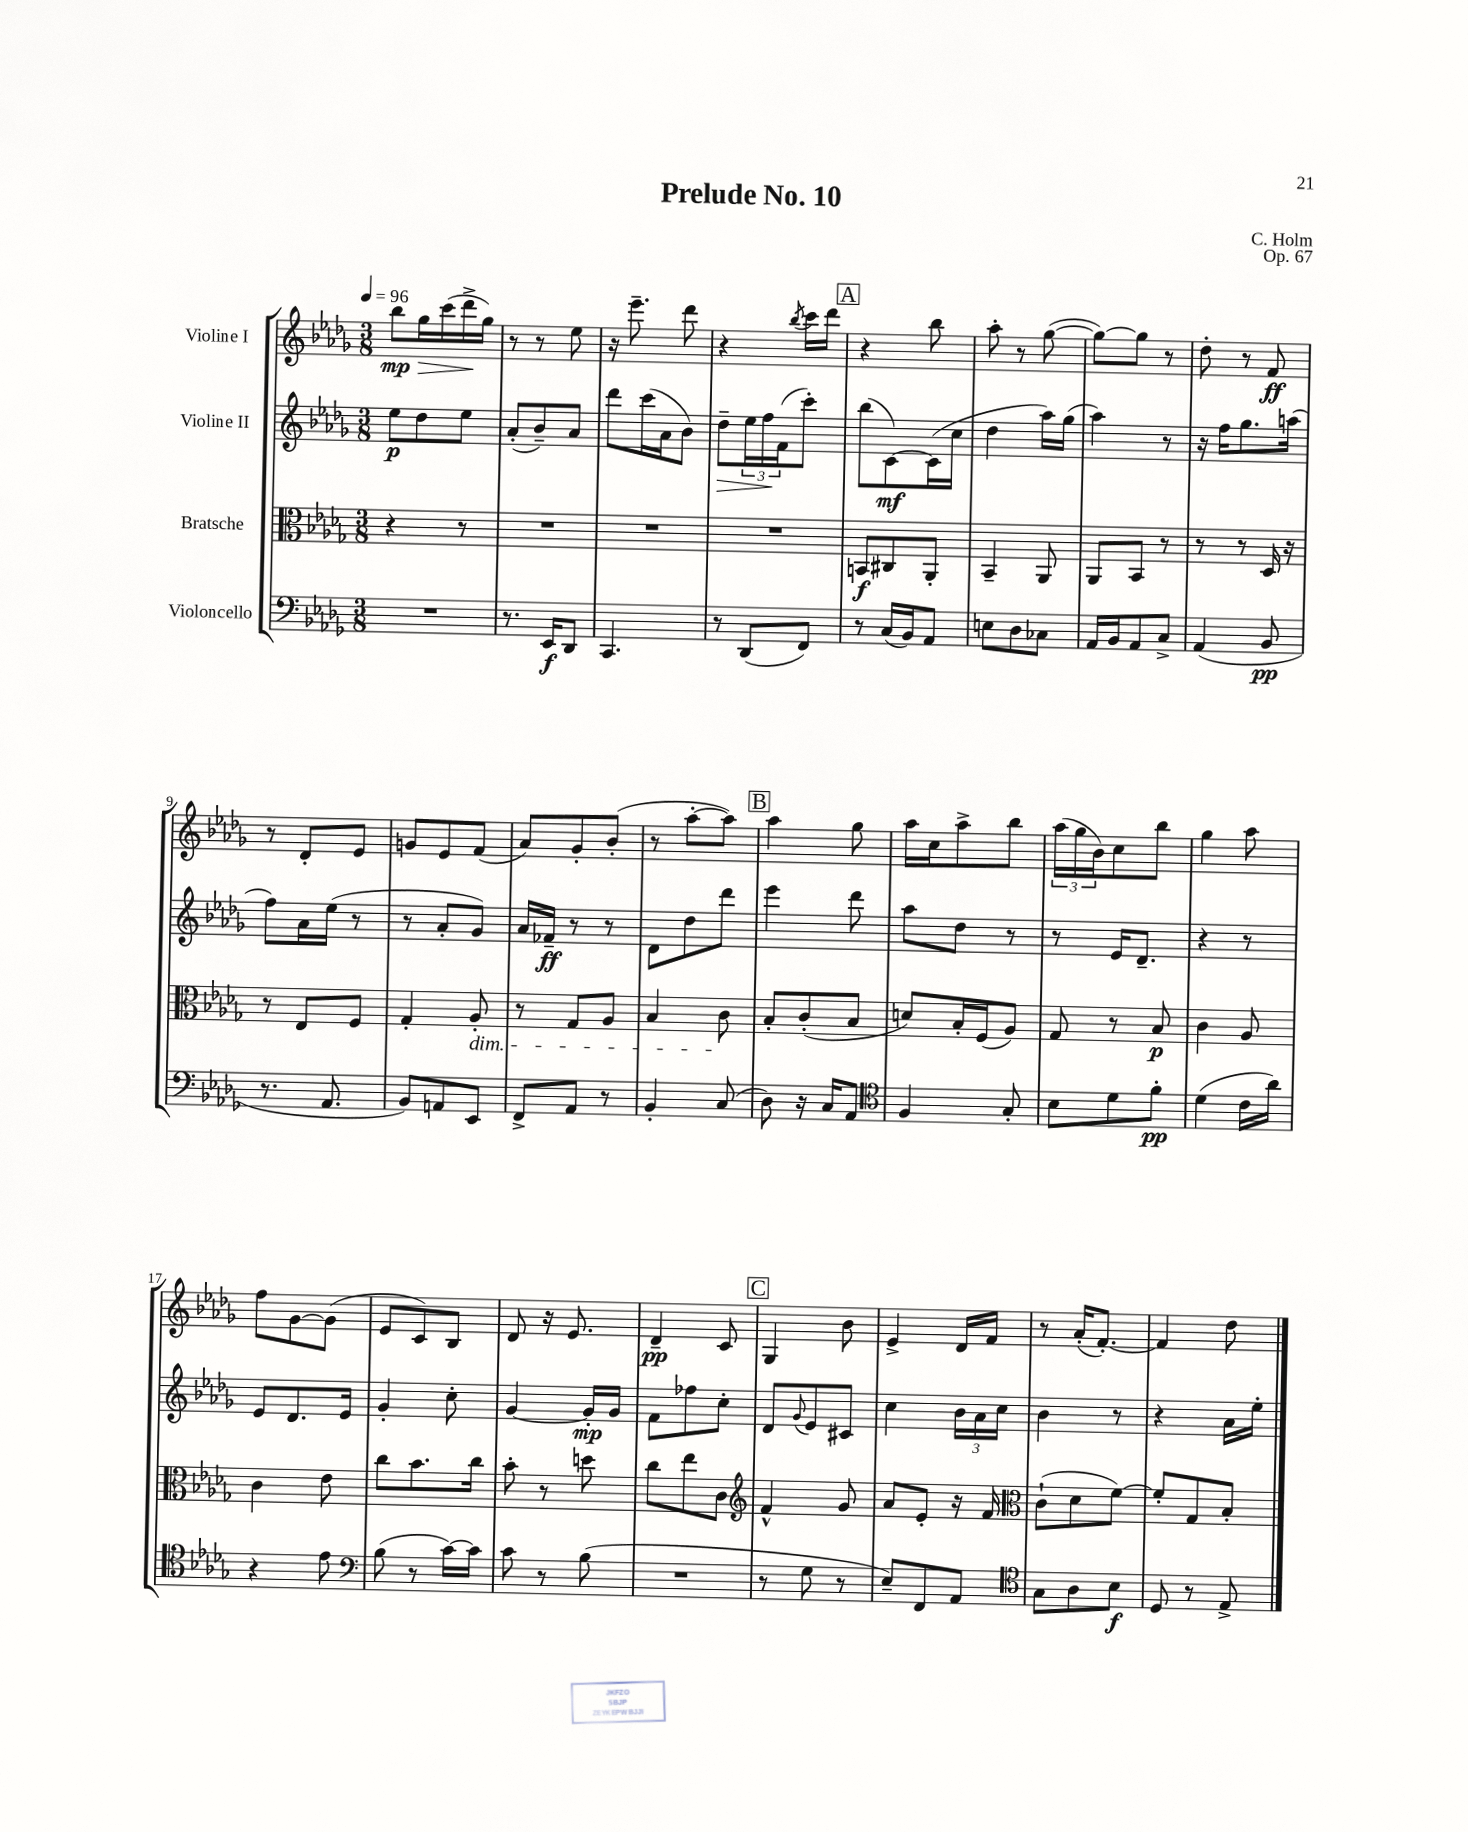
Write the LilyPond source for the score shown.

\header { title = "Prelude No. 10" composer = "C. Holm" opus = "Op. 67" }
<<
\new StaffGroup <<
\new Staff = "s0" \with { instrumentName = "Violine I" } {
    \clef treble \key des \major \numericTimeSignature \time 3/8 \tempo 4 = 96
    bes''8\mp\> ges''16 c'''16( des'''16->\! ges''16) |
    r8 r8 ees''8 |
    r16 ees'''8.-- des'''8 |
    r4 \acciaccatura { bes''8 } c'''16 des'''16 |
    \mark \markup { \box "A" } r4 bes''8 |
    aes''8-. r8 ges''8~( |
    ges''8~) ges''8 r8 |
    des''8-. r8 f'8\ff |
    r8 des'8-. ees'8 |
    g'8 ees'8 f'8( |
    aes'8) ges'8-. bes'8-.( |
    r8 aes''8~-. aes''8) |
    \mark \markup { \box "B" } aes''4 ges''8 |
    aes''16 c''16 aes''8-> bes''8 |
    \tuplet 3/2 { aes''16( ges''16 bes'16) } c''8 bes''8 |
    ges''4 aes''8 |
    f''8 ges'8~ ges'8( |
    ees'8 c'8) bes8 |
    des'8 r16 ees'8. |
    des'4--\pp c'8 |
    \mark \markup { \box "C" } ges4 bes'8 |
    ees'4-> des'16 f'16 |
    r8 aes'16-.( f'8.~-.) |
    f'4 des''8 \bar "|." |
}
\new Staff = "s1" \with { instrumentName = "Violine II" } {
    \clef treble \key des \major \numericTimeSignature \time 3/8
    ees''8\p des''8 ees''8 |
    aes'8-.( bes'8--) aes'8 |
    des'''8 c'''16( aes'16 bes'8) |
    des''8--\> \tuplet 3/2 { ees''16 f''16\! f'16( } c'''8-.) |
    \mark \markup { \box "A" } bes''8( c'8~\mf) c'16( c''16 |
    des''4 aes''16) ges''16( |
    aes''4) r8 |
    r16 f''16 ges''8. a''16( |
    f''8) aes'16 ees''16( r8 |
    r8 aes'8-. ges'8) |
    aes'16 fes'16--\ff r8 r8 |
    des'8 des''8 des'''8 |
    \mark \markup { \box "B" } ees'''4 des'''8 |
    aes''8 des''8 r8 |
    r8 ees'16 des'8.-- |
    r4 r8 |
    ees'8 des'8. ees'16 |
    ges'4-. c''8-. |
    ges'4~ ges'16-.\mp ges'16 |
    f'8 fes''8 c''8-. |
    \mark \markup { \box "C" } des'8 \appoggiatura { ges'8 } ees'8 cis'8 |
    c''4 \tuplet 3/2 { bes'16 aes'16 c''16 } |
    bes'4 r8 |
    r4 aes'16 ees''16-. \bar "|." |
}
\new Staff = "s2" \with { instrumentName = "Bratsche" } {
    \clef alto \key des \major \numericTimeSignature \time 3/8
    r4 r8 |
    R4. |
    R4. |
    R4. |
    \mark \markup { \box "A" } b,8\f cis8 aes,8-. |
    bes,4-- aes,8 |
    aes,8 bes,8 r8 |
    r8 r8 des16 r16 |
    r8 ees8 f8 |
    ges4-. aes8-.\dim |
    r8 ges8 aes8 |
    bes4 c'8\! |
    \mark \markup { \box "B" } bes8-. c'8-.( bes8 |
    d'8) bes16-. f16( aes8) |
    ges8 r8 bes8\p |
    c'4 aes8 |
    c'4 ees'8 |
    c''8 bes'8. c''16 |
    bes'8-. r8 d''8 |
    c''8 ees''8 c'8 |
    \mark \markup { \box "C" } \clef treble f'4-^ ges'8 |
    aes'8 ees'8-. r16 f'16 |
    \clef alto c'8-!( des'8 f'8~) |
    f'8-. ges8 bes8-. \bar "|." |
}
\new Staff = "s3" \with { instrumentName = "Violoncello" } {
    \clef bass \key des \major \numericTimeSignature \time 3/8
    R4. |
    r8. ees,16\f des,8 |
    c,4. |
    r8 des,8( f,8) |
    \mark \markup { \box "A" } r8 c16( bes,16) aes,8 |
    e8 des8 ces8 |
    aes,16 bes,16 aes,8 c8-> |
    aes,4( bes,8\pp |
    r8. aes,8. |
    bes,8) a,8 ees,8 |
    f,8-> aes,8 r8 |
    bes,4-. c8( |
    \mark \markup { \box "B" } des8) r16 c16 aes,8 |
    \clef tenor f4 ges8-. |
    bes8 des'8 f'8-.\pp |
    des'4( c'16 aes'16) |
    r4 ees'8 |
    \clef bass bes8( r8 c'16~) c'16 |
    c'8 r8 bes8( |
    R4. |
    \mark \markup { \box "C" } r8 ges8 r8 |
    ees8--) f,8 aes,8 |
    \clef tenor ges8 aes8 bes8\f |
    des8 r8 ees8-> \bar "|." |
}
>>
>>
